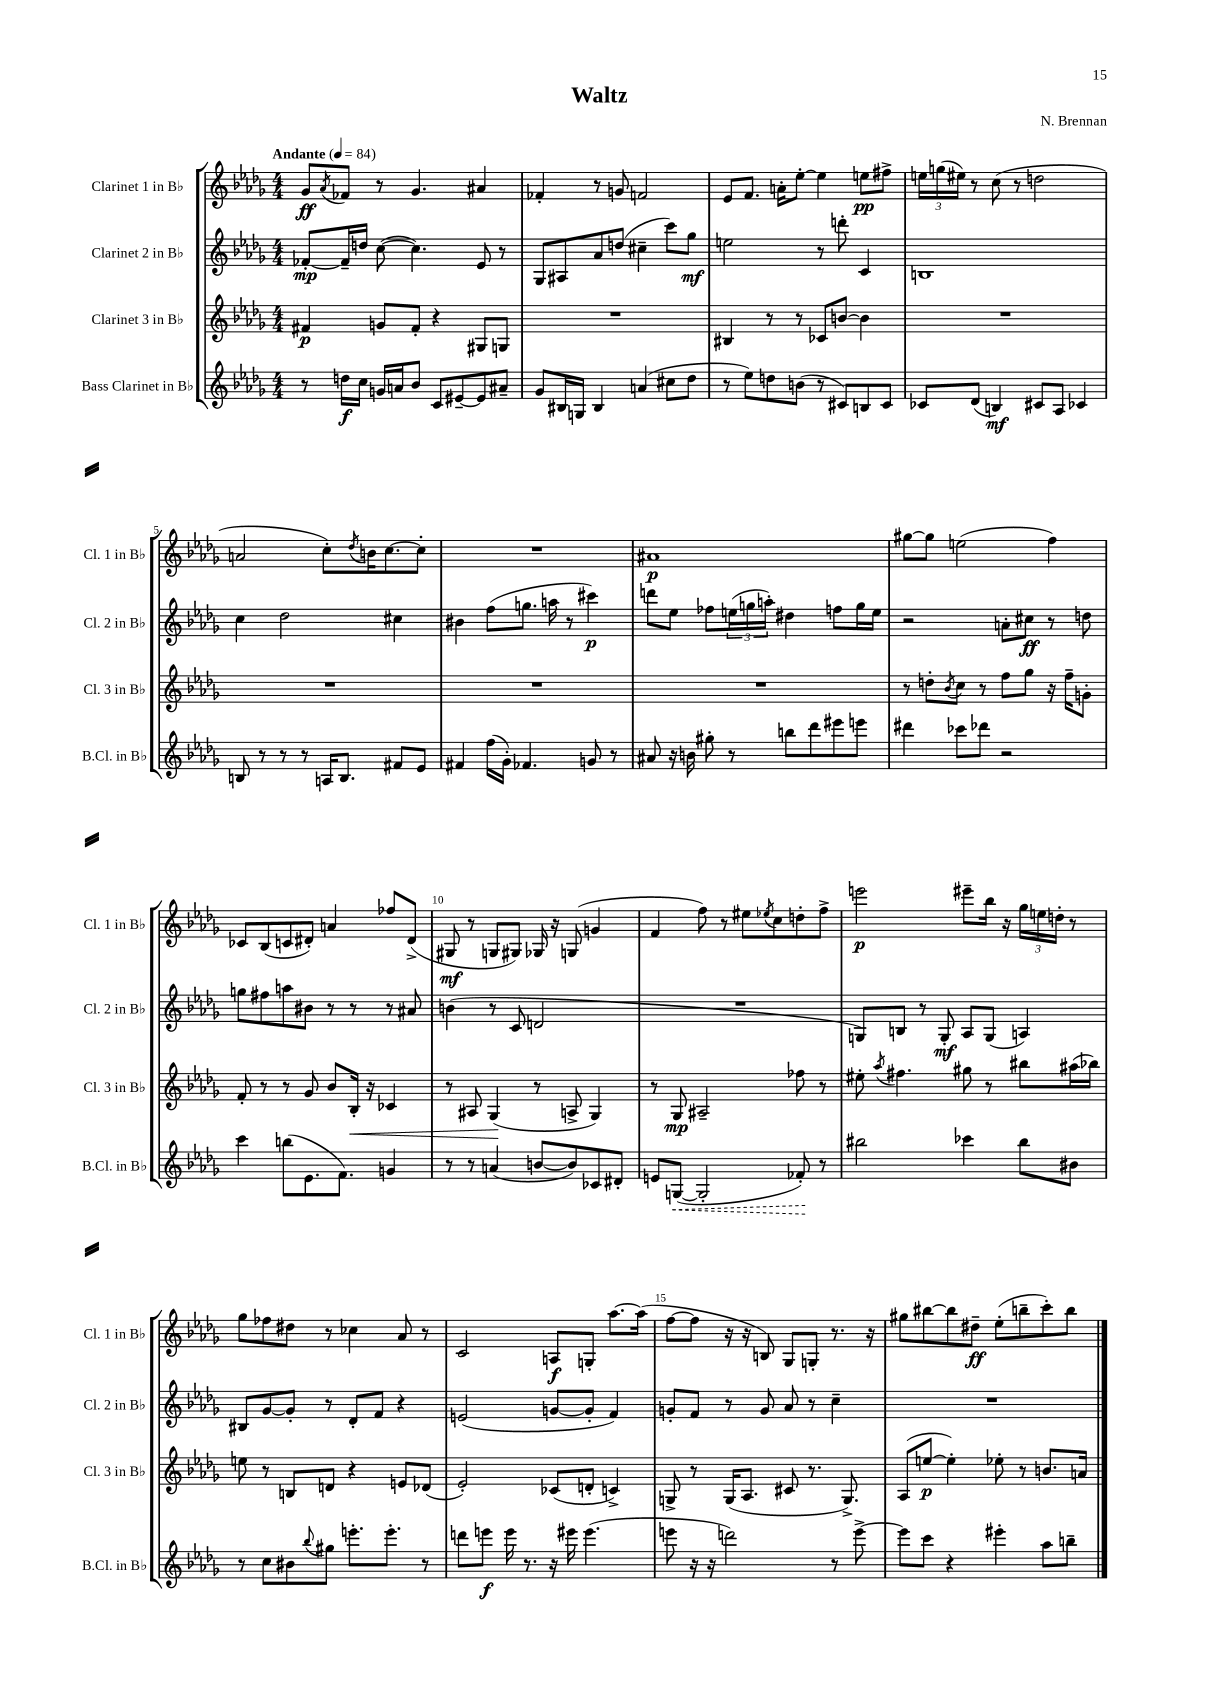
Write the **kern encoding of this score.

**kern	**kern	**kern	**kern
*staff4	*staff3	*staff2	*staff1
*clefG2	*clefG2	*clefG2	*clefG2
*k[b-e-a-d-g-]	*k[b-e-a-d-g-]	*k[b-e-a-d-g-]	*k[b-e-a-d-g-]
*M4/4	*M4/4	*M4/4	*M4/4
*MM84	*MM84	*MM84	*MM84
8r	4f#/	[8f-'/L	8g-/L
.	.	.	8qa-/
16dd\LL	.	16f-~/]L	8f-/J
16cc\JJ	.	16dd/JJ	.
16g/LL	8g/L	([8cc\	8r
16a/J	.	.	.
8b-/J	8f#'/J	4.cc\])	4.g-/
8c/L	4r	.	.
[8e#~/	.	.	.
8e#/]	8G#/L	8e-/	4a#/
8a#~/J	8G/J	8r	.
=	=	=	=
8g-/L	1r	8G-/L	4f-'/
16B#/L	.	8A#/	.
16G/JJ	.	.	.
4B#/	.	8a-/	8r
.	.	(8dd/J	8g/
(4a/	.	4cc#~\	2f/
8cc#\L	.	8ccc\L)	.
8dd-\J	.	8gg-\J	.
=	=	=	=
8r	4B#/	2ee\	8e-/L
8ee-\L)	.	.	8.f/J
8dd\	8r	.	.
.	.	.	16a'\LK
(8b\J	8r	.	[8ee-'\J
8r	8c-/L	8r	4ee-\]
8c#/L)	[8b/J	8ddd'\	.
8B/	4b\]	4c/	8ee\L
8c#/J	.	.	8ff#^\J
=	=	=	=
8c-/L	1r	1B	24ee\LL
.	.	.	(24gg\
.	.	.	24ee#\JJ)
(8d-/J	.	.	8r
4B/)	.	.	(8cc\
.	.	.	8r
8c#/L	.	.	2dd\
8A-/J	.	.	.
4c-/	.	.	.
=	=	=	=
8B/	1r	4cc\	2a/
8r	.	.	.
8r	.	2dd-\	.
8r	.	.	.
16A/LK	.	.	8cc'\L)
8.B/J	.	.	.
.	.	.	8qdd-/
.	.	.	16b\K
.	.	.	[8.cc\
8f#/L	.	4cc#\	.
8e-/J	.	.	8cc'\]J
=	=	=	=
4f#/	1r	4b#\	1r
(16ff\LL	.	(8ff\L	.
16g-'\JJ)	.	.	.
4.f-/	.	8.gg\J	.
.	.	16aa\	.
.	.	8r	.
8g/	.	4ccc#\)	.
8r	.	.	.
=	=	=	=
8a#/	1r	8ddd\L	1a#
16r	.	8ee-\J	.
16b\	.	.	.
8gg#'\	.	8ff-\L	.
8r	.	(24ee\L	.
.	.	24gg\	.
.	.	24aa'\JJ)	.
8bb\L	.	4dd#\	.
8ddd-\	.	.	.
8eee#\	.	8ff\L	.
8eee\J	.	16gg\L	.
.	.	16ee\JJ	.
=	=	=	=
4ddd#\	8r	2r	[8gg#\L
.	8dd'\L	.	8gg#\]J
.	8qb-/	.	.
8ccc-\L	8cc\J	.	(2ee\
8ddd-\J	8r	.	.
2r	8ff\L	8a'\L	.
.	8gg-\J	8cc#\J	.
.	16r	8r	4ff\)
.	16ff~\LK	.	.
.	8g'\J	8dd\	.
=	=	=	=
4ccc\	8f'/	8gg\L	8c-/L
.	8r	8ff#\	(8B-/
(8bb\L	8r	8aa\	8c/
8.e-\	8g-/	8b#\J	8d#'/J)
.	8b-/L	8r	4a/
8.f\J)	.	.	.
.	16B-'/Jk	8r	.
.	16r	.	.
4g/	4c-/	8r	8ff-/L
.	.	8a#/	(8d#^/J
=	=	=	=
8r	8r	(4b\	8G#/
8r	8A#/	.	8r
(4a/	(4G-/	8r	8G/L
.	.	8c/	8G#/J)
[8b/L	8r	2d/	16G-/
.	.	.	16r
8b/])	8A^/	.	(8G/
8c-/	4G-/)	.	4g/
8d#'/J	.	.	.
=	=	=	=
8e/L	8r	1r	4f/
([8G/J	8G-/	.	.
2G'/]	2A#~/	.	8ff\)
.	.	.	8r
.	.	.	8ee#\L
.	.	.	8qee-/
.	.	.	8cc\
8f-'/)	8ff-\	.	8dd'\
8r	8r	.	8ff^\J
=	=	=	=
2bb#\	8ee#'\	8G/L)	2eee\
.	8qaa-/	.	.
.	4.ff#\	8B/J	.
.	.	8r	.
.	.	8G'/	.
4ccc-\	8gg#\	8A-/L	8eee#~\L
.	8r	(8G/J	16bb-\Jk
.	.	.	16r
8bb#\L	8bb#\L	4A/)	24gg-\LL
.	.	.	24ee\
.	.	.	24dd'\JJ
8b#\J	(16aa#\L	.	8r
.	16bb-\JJ)	.	.
=	=	=	=
8r	8ee\	8B#/L	8gg-\L
8cc\L	8r	[8g-/	8ff-\
8b#\	8B/L	8g-'/]J	8dd#\J
8qqbb-/	.	.	.
8gg#\J	8d/J	8r	8r
8.eee'\L	4r	8d-'/L	4cc-\
.	.	8f/J	.
8.eee'\J	.	.	.
.	8e/L	4r	8a-/
8r	(8d-/J	.	8r
=	=	=	=
8ddd\L	2e-'/)	(2e/	2c/
8eee\J	.	.	.
16eee\	.	.	.
8.r	.	.	.
16r	(8c-/L	[8g/L	8A/L
16eee#\	.	.	.
(4.eee#\	8d'/J	8g'/]J	8G'/J
.	4c^/)	4f/)	[8.aa-\L
.	.	.	(16aa-\]Jk
=	=	=	=
8eee\	8G^/	8g'/L	[8ff\L
16r	8r	8f/J	8ff\]J
16r	.	.	.
2ddd\)	(16G/LK	8r	16r
.	8.A-/J	.	16r
.	.	8g/	8B/)
.	8c#/	8a-/	8G-/L
.	8.r	8r	8G'/J
8r	.	4cc~\	8.r
.	8.G^/)	.	.
[8eee^\	.	.	.
.	.	.	16r
=	=	=	=
8eee\]L	(8A-/L	1r	8gg#\L
8ccc\J	[8ee/J	.	[8bb#\
4r	4ee'\])	.	8bb#\]
.	.	.	8dd#~\J
4eee#'\	8ee-'\	.	(8ee-'\L
.	8r	.	8bb~\
8aa-\L	8.b/L	.	8ccc'\)
8bb~\J	.	.	8bb\J
.	16a/Jk	.	.
==	==	==	==
*-	*-	*-	*-
